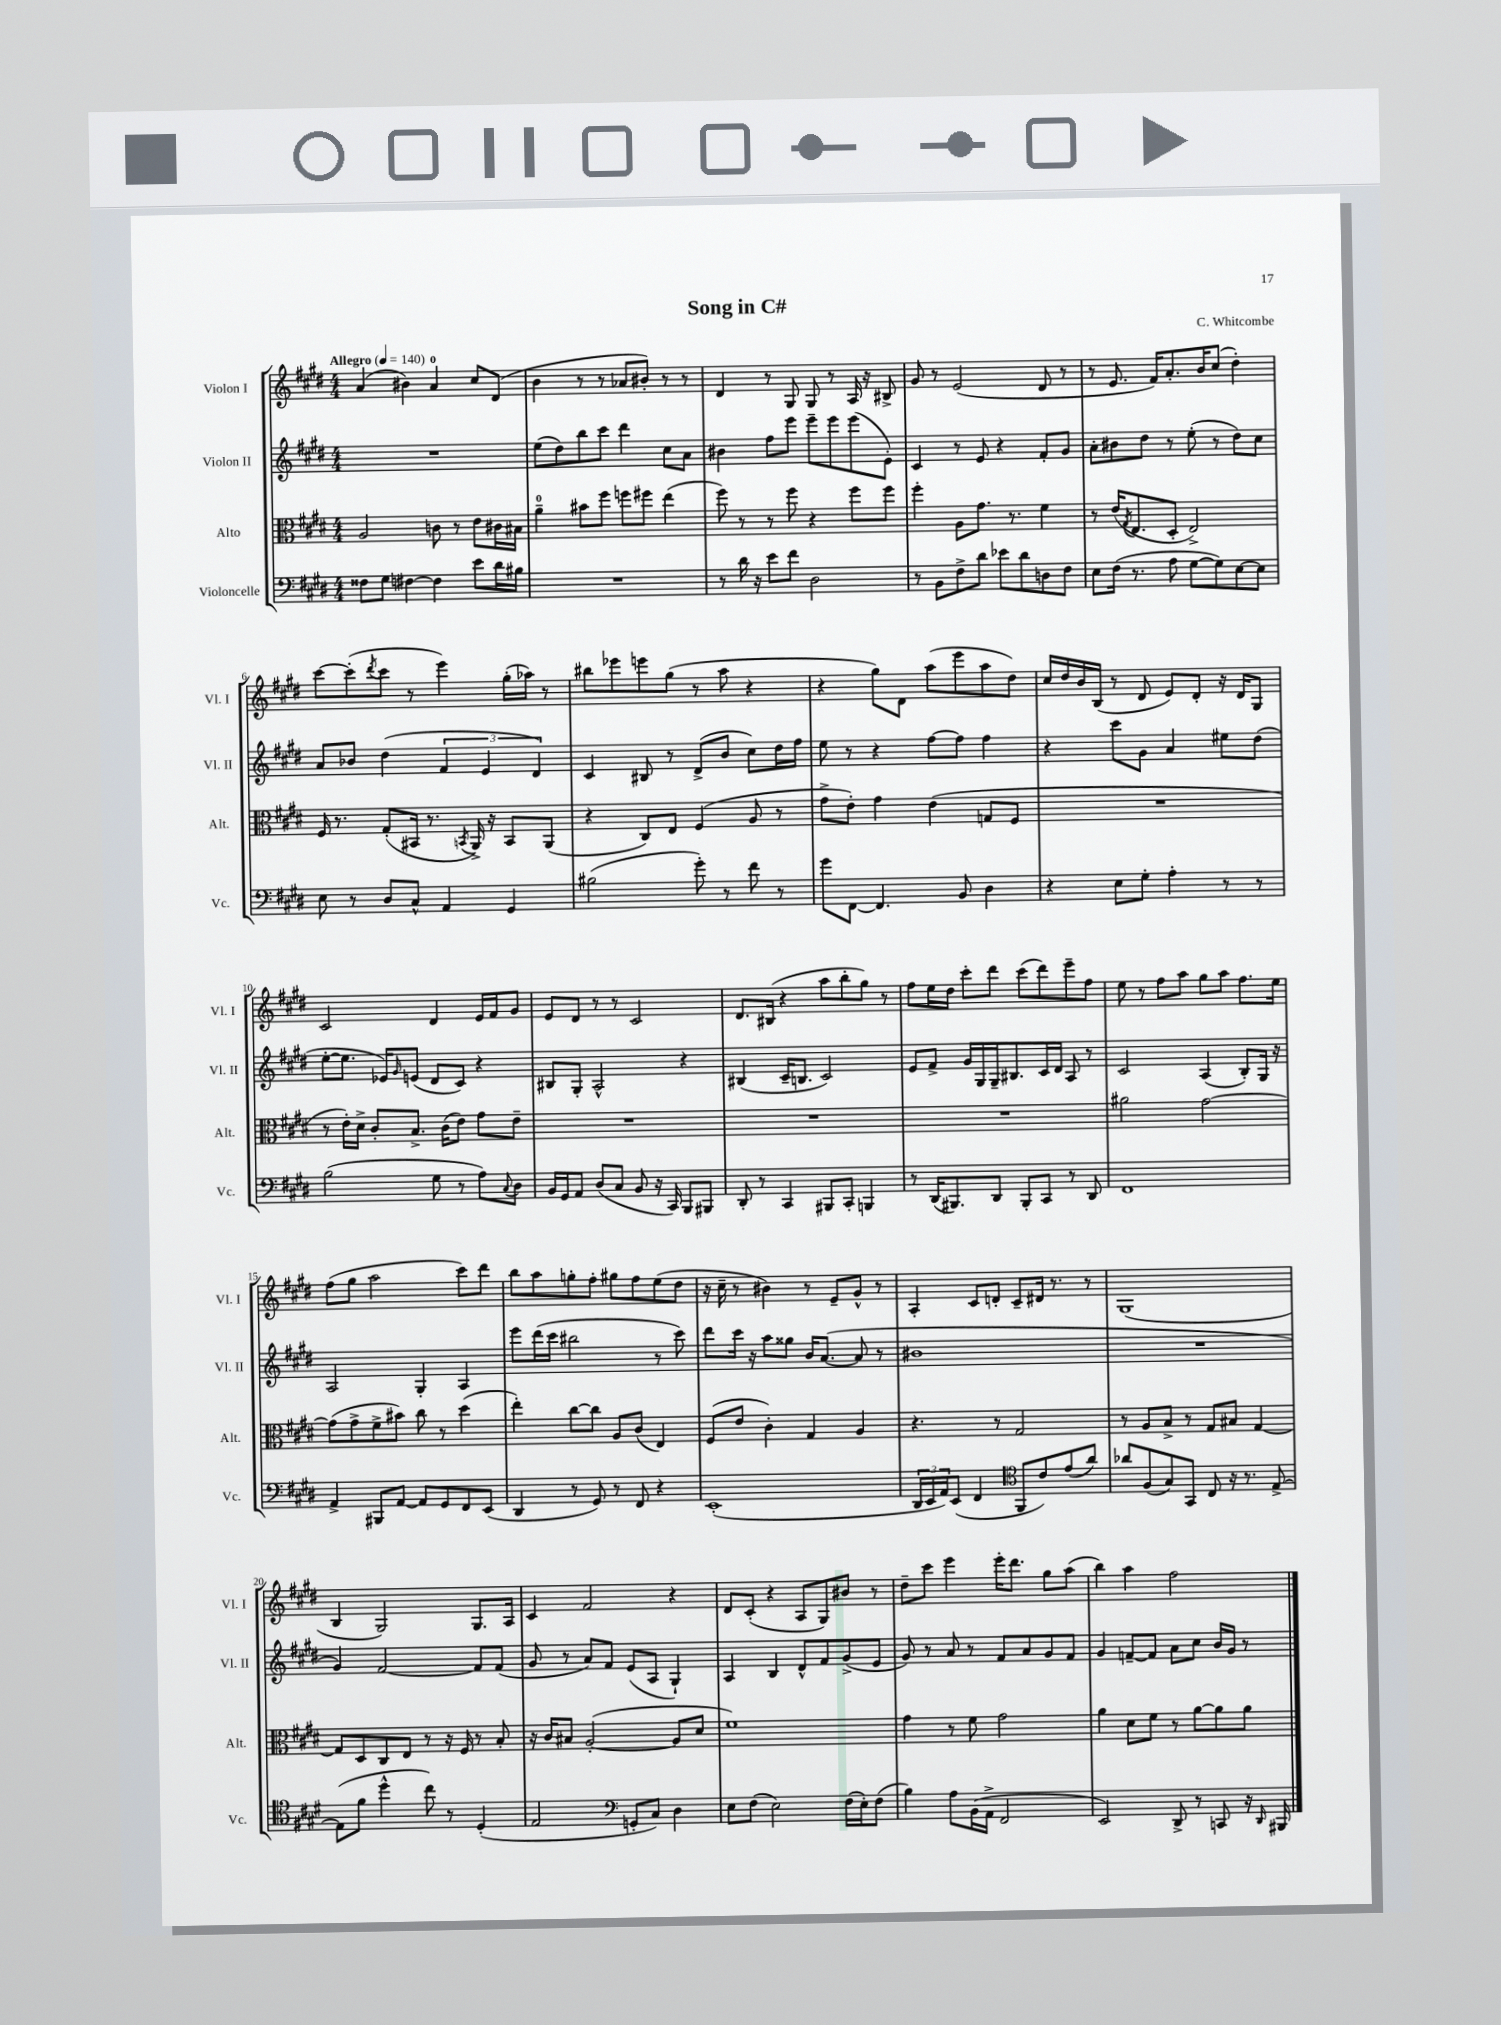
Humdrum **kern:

**kern	**kern	**kern	**kern
*staff4	*staff3	*staff2	*staff1
*clefF4	*clefC3	*clefG2	*clefG2
*k[f#c#g#d#]	*k[f#c#g#d#]	*k[f#c#g#d#]	*k[f#c#g#d#]
*M4/4	*M4/4	*M4/4	*M4/4
*MM140	*MM140	*MM140	*MM140
8F##	2A	1r	(4a
8G#	.	.	.
[4F#	.	.	4b#)
4F#]	8c	.	4a
.	8r	.	.
8e	8e	.	8cc#
16d#	16c#	.	(8d#
16B#	16B#	.	.
=	=	=	=
1r	4a~	(8ee	4b
.	.	8dd#)	.
.	8b#	8bb	8r
.	8ff#	8ccc#	8r
.	8ff	4ddd#	8a-
.	8ff#	.	8b#')
.	(4ee	8cc#	8r
.	.	8a	8r
=	=	=	=
8r	8ff#)	4b#	4d#
16d#	8r	.	.
16r	.	.	.
8e	8r	8ff#	8r
8f#	8ff#	8eee	8G#
2D#	4r	8eee~	8G#
.	.	8eee	8r
.	8ff#	(8eee	16A
.	.	.	16r
.	8ff#	8e')	8B#^
=	=	=	=
8r	4ff#'	4c#	8g#
8BB	.	.	8r
8F#^	8A	8r	(2e
8d#	8.g#	8e	.
8e-	.	4r	.
.	8.r	.	.
8d#	.	.	.
8D	4f#	8f#'	8d#
8F#	.	8g#	8r
=	=	=	=
8E	8r	8a'	8r
(16F#	(16e	8b#	8.e
.	8qG#	.	.
8.r	8.E	.	.
.	.	8dd#	.
.	.	.	16f#)
8A	8D#'	8r	8.a'
[8G#	2E^)	(8ee'	.
.	.	.	16b
8G#])	.	8r	(8cc#
[8E	.	8dd#)	4dd#')
8E]	.	8cc#	.
=	=	=	=
8E	16F#	8a	[8ccc#
.	8.r	.	.
8r	.	8b-	(8ccc#']
.	.	.	8qddd#
8D#	(8G#'	(4dd#	8ccc#
8C#^^	16BB#	.	8r
.	8.r	.	.
4AA	.	6f#	4eee)
.	8qBB	.	.
.	16AA^)	.	.
.	.	6e	.
.	16r	.	.
4GG#	8BB	.	(16gg#'
.	.	.	16aa-)
.	.	6d#)	.
.	(8AA	.	8r
=	=	=	=
(2B#	4r	4c#	8bb#
.	.	.	8eee-
.	8C#)	8B#	8eee
.	8E	8r	(8gg#
8g#')	(4F#	(8d#^	8r
8r	.	8b	8aa
8f#	8A	8cc#)	4r
8r	8r	16dd#	.
.	.	16ff#	.
=	=	=	=
8g#	8g#^	8ee	4r
[8FF#	8e')	8r	.
4.FF#]	4g#	4r	8gg#)
.	.	.	8d#
.	(4e	[8ff#	(8aa
8BB	.	8ff#]	8eee
4D#	8G	4ff#	8aa
.	8F#	.	8dd#)
=	=	=	=
4r	1r	4r	16cc#
.	.	.	16dd#
.	.	.	16b
.	.	.	(16B
8E	.	8ccc#	8r
8G#'	.	8g#	8d#
4A'	.	4a	8e)
.	.	.	8d#'
8r	.	8ee#	16r
.	.	.	16d#
8r	.	(8dd#	8G#
=	=	=	=
(2B	8r	[8ee'	2c#
.	16e')	8.ee]	.
.	16d#^	.	.
.	8c#'	.	.
.	.	16e-)	.
.	.	16qqg#	.
.	8.B^	(8e	.
8G#	.	8d#	4d#
.	(16c#	.	.
8r	8e)	8c#)	.
8A)	8g#	4r	16e
.	.	.	16f#
8qqC#	.	.	.
8D#	8e~	.	8g#
=	=	=	=
16BB	1r	8B#	8e
16GG#	.	.	.
8AA	.	8G#'	8d#
(8D#	.	2A^^	8r
8C#	.	.	8r
8BB	.	.	2c#
16r	.	.	.
16CC#)	.	.	.
8BBB	.	4r	.
8BBB#	.	.	.
=	=	=	=
8DD#'	1r	(4B#	8.d#
8r	.	.	.
.	.	.	(16B#
4CC#	.	16c#~	4r
.	.	8.B	.
8BBB#	.	2c#)	8aa
8CC#'	.	.	8bb'
4BBB	.	.	8gg#)
.	.	.	8r
=	=	=	=
8r	1r	8e	8ff#
(16DD#	.	8f#^	16ee
8.BBB#)	.	.	16dd#
.	.	16g#	8ccc#'
.	.	16G#	.
8DD#	.	16G#~	8ddd#
.	.	8.B#	.
8BBB#'	.	.	(8ccc#
8CC#	.	16c#	8ddd#)
.	.	16d#	.
8r	.	8A	8eee~
8DD#	.	8r	8ff#
=	=	=	=
1FF#	2a#	2c#	8ee
.	.	.	8r
.	.	.	8ff#
.	.	.	8aa
.	[2g#	(4A	8gg#
.	.	.	8aa
.	.	8B')	8.ff#
.	.	16G#	.
.	.	16r	16ee
=	=	=	=
4AA^	(8g#]	2A	(8ff#
.	8g#^	.	8gg#
8BBB#	8f#^	.	2aa
[8AA	8b#)	.	.
8AA]	8cc#	4G#'	.
8GG#	8r	.	.
8FF#	(4dd#	4A	8ccc#)
(8EE	.	.	8ddd#
=	=	=	=
4DD#	4ee')	8eee	8bb
.	.	(16ddd#	8aa
.	.	16ccc#	.
8r	[8cc#	2bb#	8gg'
8GG#)	8cc#]	.	8ff#'
8r	8A	.	8gg#
8FF#	(8c#	.	8ff#
4r	4E)	8r	(8ee
.	.	8ccc#)	8dd#
=	=	=	=
(1EE'	(8F#	8ddd#	16r
.	.	.	16cc#~
.	8e	16ccc#	8r
.	.	16r	.
.	4c#')	8aa	4b#)
.	.	8gg##	.
.	4G#	16b	8r
.	.	([8.a	.
.	.	.	8e~
.	4A	8a]	8g#^^
.	.	8r	8r
=	=	=	=
24DD#	4.r	1b#	4A'
24EE	.	.	.
24AA)	.	.	.
(8EE	.	.	.
4FF#	.	.	8c#
.	8r	.	8d'
*clefC4	*	*	*
8FF#	2G#	.	8c#~
8c#)	.	.	16d#
.	.	.	8.r
(8e	.	.	.
8a)	.	.	8r
=	=	=	=
8a-	8r	1r	(1G#
(8F#	8A	.	.
8G#)	8B^	.	.
8GG#	8r	.	.
8C#	8G#	.	.
16r	8B#	.	.
8.r	.	.	.
.	[4G#	.	.
[8E^	.	.	.
=	=	=	=
(8E]	8G#]	4g#)	4B
8f#	8D#	.	.
4dd#^^	8C#	[2f#	2G#)
.	8E	.	.
8cc#)	8r	.	.
8r	16r	.	.
.	16F#	.	.
(4D#'	8r	8f#]	8.G#
.	8B'	(8f#	.
.	.	.	16A
=	=	=	=
2E	16r	8g#	4c#
.	16c#	.	.
.	8B#	8r	.
.	([2A'	8a)	2f#
.	.	8f#	.
*clefF4	*	*	*
8GG'	.	(8e	.
8C#)	.	8A	.
4D#	8A]	4G#`)	4r
.	8d#	.	.
=	=	=	=
8E	1f#)	4A	8d#
(8F#	.	.	(8c#'
2E)	.	4B	4r
.	.	8d#^^	8A
.	.	8f#	8G#)
(16F#	.	(8g#^	8b#
16E')	.	.	.
(8F#	.	8e	8r
=	=	=	=
4B)	4g#	8g#)	8dd#~
.	.	8r	8ccc#
8A	8r	8a	4eee
(16BB	8f#	8r	.
16AA^	.	.	.
2FF#	2g#	8f#	16eee'
.	.	.	8.ddd#
.	.	8a	.
.	.	8g#	8gg#
.	.	8f#	(8aa
=	=	=	=
2EE)	4a	4g#	4bb)
.	8d#	[8f~	4aa
.	8f#	8f]	.
8DD#^	8r	8a	2ff#
8r	[8a	8cc#	.
8CC	8a]	16b	.
.	.	16g#	.
16r	8a	8r	.
16qqDD#	.	.	.
16BBB#	.	.	.
==	==	==	==
*-	*-	*-	*-
